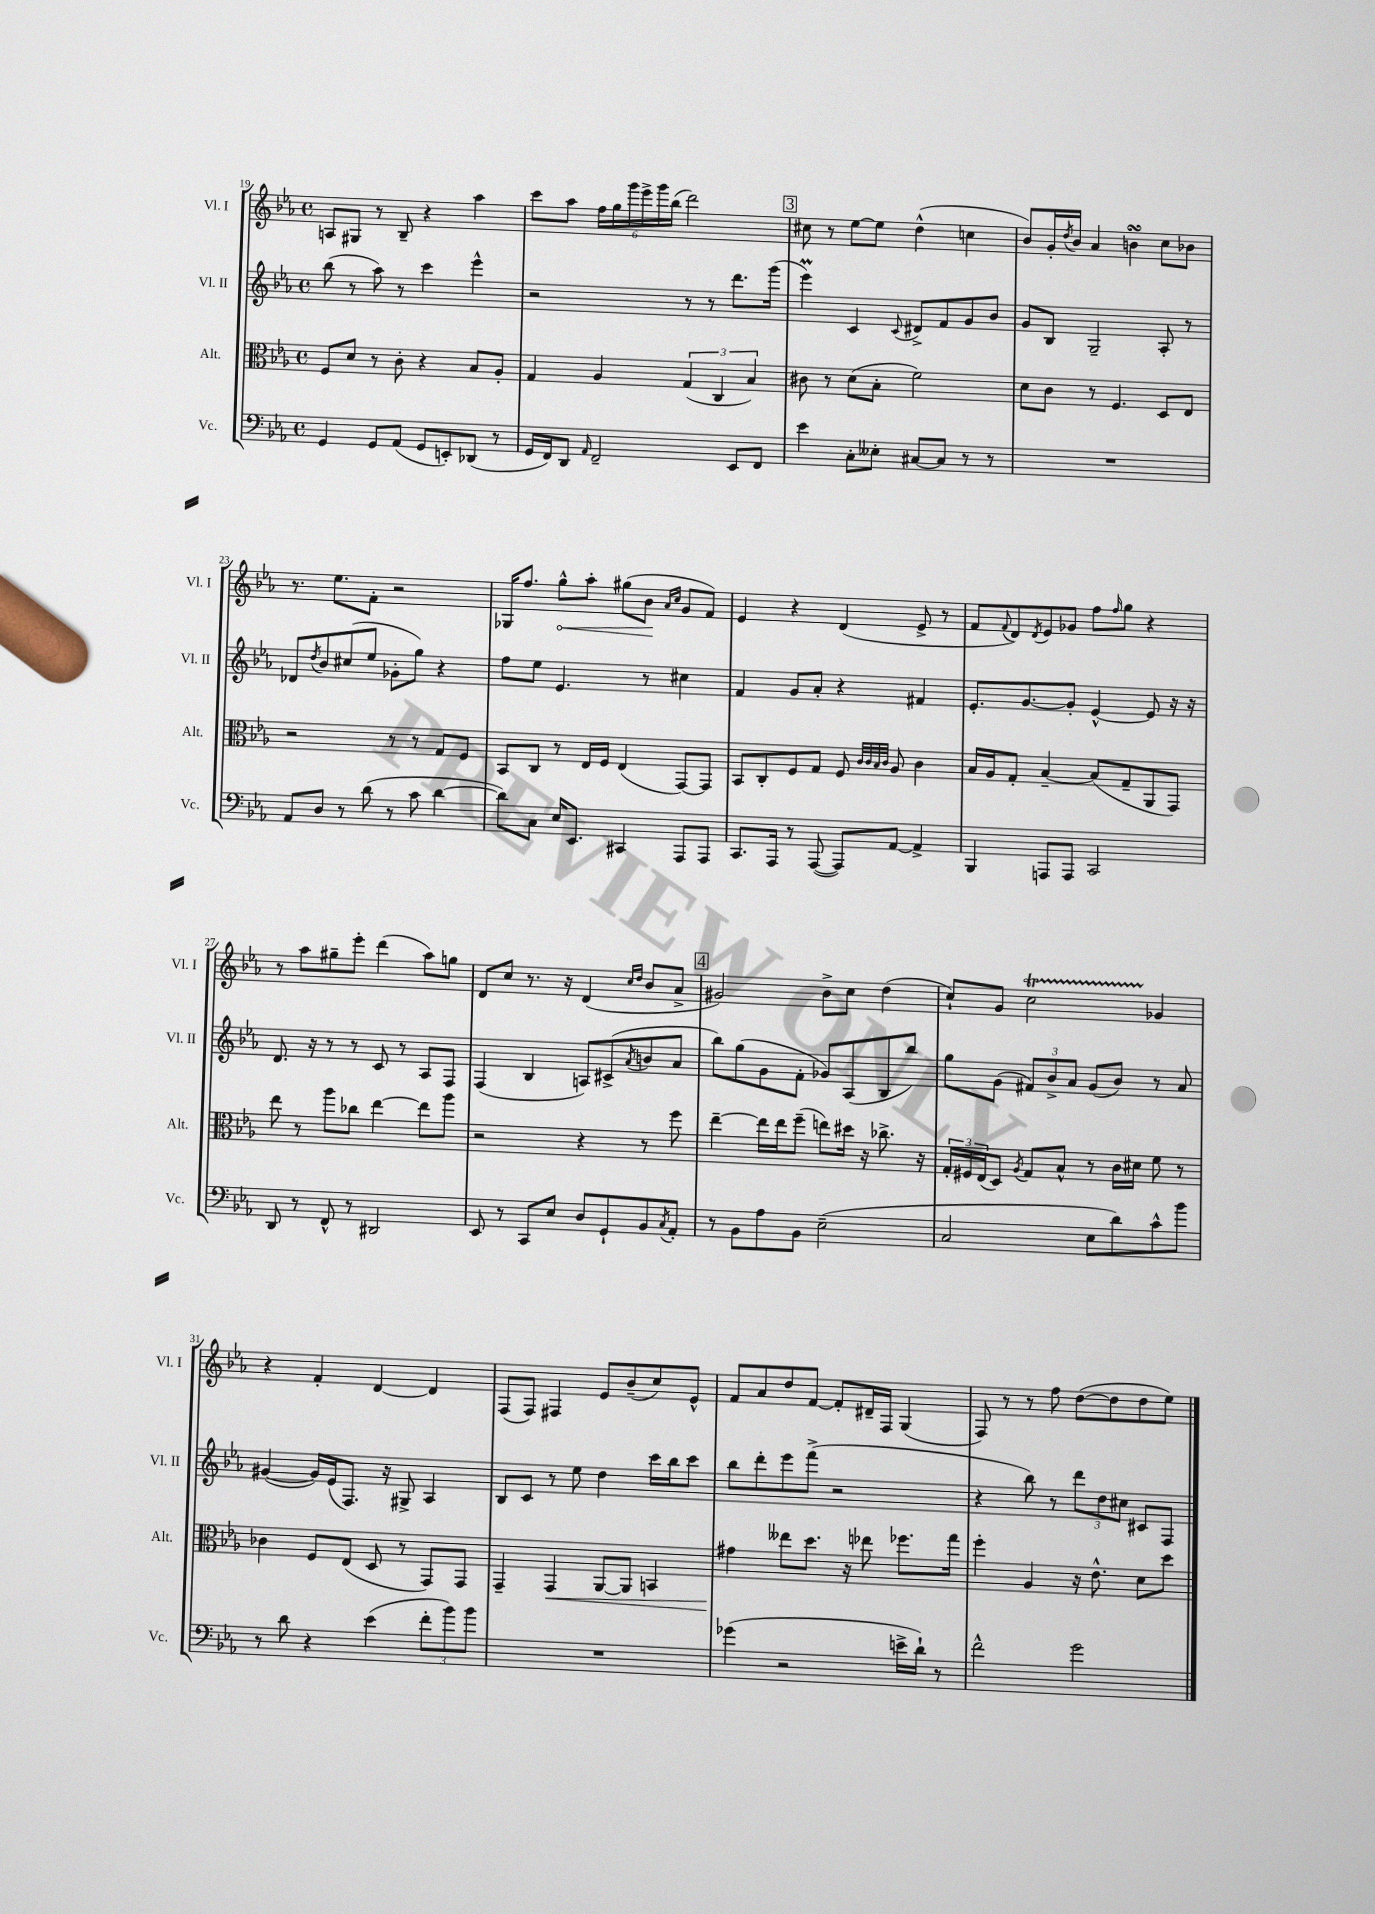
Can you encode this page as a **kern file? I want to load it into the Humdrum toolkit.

**kern	**kern	**kern	**kern
*staff4	*staff3	*staff2	*staff1
*clefF4	*clefC3	*clefG2	*clefG2
*k[b-e-a-]	*k[b-e-a-]	*k[b-e-a-]	*k[b-e-a-]
*M4/4	*M4/4	*M4/4	*M4/4
*met(c)	*met(c)	*met(c)	*met(c)
4GG	8F	(8bb-	8A
.	8d	8r	8G#
8GG	8r	8aa-)	8r
(8AA-	8c'	8r	8B-~
8GG	4r	4ccc	4r
8EE')	.	.	.
(8DD-	8B-	4eee-^^	4aa-
8r	8A-'	.	.
=	=	=	=
16GG	4G	2r	8ccc
16FF)	.	.	.
8DD	.	.	8aa-
16qqAA-	.	.	.
2FF~	4A-	.	24ff
.	.	.	24gg
.	.	.	24ggg
.	.	.	24eee-^
.	.	.	24ggg
.	.	.	(24bb-
.	(6G	8r	2ddd)
.	.	8r	.
.	6C	.	.
8EE-	.	8.ddd	.
.	6B-)	.	.
8FF	.	.	.
.	.	(16ggg	.
=	=	=	=
4e-	8c#	4eee-)	8cc#
.	8r	.	8r
8C'	(8d	4c	[8ee-
8E--'	8B-'	.	8ee-]
.	.	8qqc	.
[8C#	2f)	8d#^	(4dd^^
8C#]	.	8f	.
8r	.	8g	4cc
8r	.	8b-	.
=	=	=	=
1r	8d	8g	8b-)
.	8c	8B-	16g'
.	.	.	8qdd
.	.	.	16b-
.	8r	2G~	4a-
.	4.F	.	.
.	.	.	4b
.	8D	8A-'	8cc
.	8E-	8r	8b-
=	=	=	=
8AA-	2r	8d-	8.r
.	.	8qdd	.
8D	.	8b-	.
.	.	.	8.ee-
8r	.	(8cc#	.
(8d	.	8ee-	8f'
8r	8r	8g-'	2r
8c	8r	8gg)	.
[4d	8G	4r	.
.	8F	.	.
=	=	=	=
8d])	8BB-	8ff	16G-
.	.	.	8.ff
8C	8C	8ee-	.
16E-	8r	4.e-	8gg^^
8.EE-	.	.	.
.	16E-	.	8aa-'
.	16F	.	.
4CC#	(4E-	.	(8gg#
.	.	8r	8b-
.	.	.	16qqa-
.	.	.	16qqcc
8AAA-	[8GG)	4cc#	8g
8AAA-	8GG]	.	8f)
=	=	=	=
8.CC	8BB-	4f	4e-
.	8C'	.	.
16AAA-	.	.	.
8r	8F	8g	4r
([8AAA-	8G	8a-'	.
8AAA-])	8F	4r	(4d
.	32qqc	.	.
.	32qqc	.	.
.	32qqB-	.	.
.	32qqc	.	.
[8AA-	8A-	.	.
4AA-^]	4c	4f#	8e-^
.	.	.	8r
=	=	=	=
4BBB-	16B-	8.e-'	8f
.	16A-	.	.
.	.	.	8qqf
.	8G'	.	8d)
.	.	[8.g	.
.	.	.	8qd
8AAA	[4B-~	.	8e-
8AAA	.	8g']	8g-
2CC	(8B-]	[4e-^^	8ff
.	.	.	16qqff
.	8G~	.	8gg
.	8AA-	8e-]	4r
.	8GG)	16r	.
.	.	16r	.
=	=	=	=
8DD	8ee-	8.d	8r
8r	8r	.	8aa-
.	.	16r	.
8FF^^	8aa-	8r	8gg#~
8r	8cc-	8r	8eee-'
2DD#	[4ee-	8c	(4ddd
.	.	8r	.
.	8ee-]	8A-	8aa-)
.	8aa-	8F	8gg
=	=	=	=
8EE-	2r	(4F	8d
8r	.	.	8cc
8CC	.	4B-	8.r
8E-	.	.	.
.	.	.	16r
8D	4r	8A)	(4d
8GG`	.	(8c#^	.
.	.	.	16qqcc
.	.	8qa-	16qqdd
8BB-	8r	8b	8b-
8qC	.	.	.
8AA-'	8ff	8a-	8a-^
=	=	=	=
8r	[4ee-~	8bb-)	2g#)
8BB-	.	(8gg	.
8A-	16ee-]	8g	.
.	16ee-	.	.
8BB-	(8ff~	8f'	.
(2E-~	8ee)	8g-)	8b-^
.	16dd#	(8A-	8cc
.	16r	.	.
.	8.cc-^	8B-	(4dd
.	.	8bb-)	.
.	16r	.	.
=	=	=	=
2C	24G'	8gg	8cc`)
.	24F#	.	.
.	(24E-	.	.
.	8D)	(8g	8g
.	8qA-	.	.
.	8G	12f#)	2cc
.	.	12b-^	.
.	8B-^^	.	.
.	.	12a-	.
8E-	8r	(8g	.
8d)	16c	8b-)	.
.	16d#	.	.
8c^^	8f	8r	4g-
8b-	8r	8a-	.
=	=	=	=
8r	4c-	([4g#	4r
8d	.	.	.
4r	8F	16g#])	4f'
.	.	(16e-	.
.	(8E-	8.F)	.
(4e-	8D	.	[4d
.	.	16r	.
.	8r	8G#^	.
12f'	8GG)	4A-	4d]
12b-)	.	.	.
.	8GG	.	.
12b-	.	.	.
=	=	=	=
1r	4GG~	8B-	(8F
.	.	8c	8F)
.	4GG	8r	4F#
.	.	8ee-	.
.	[8AA-	4dd	8e-
.	8AA-]	.	(8b-~
.	4BB	16ccc	8cc)
.	.	16bb-	.
.	.	8ccc	8e-^^
=	=	=	=
(4g-	4g#	8bb-	8f
.	.	8ddd'	8a-
2r	8ee--	8eee-	8dd
.	8.dd	(8fff^	[8f
.	.	2r	8f']
.	16r	.	.
.	8ee-	.	16d#~
.	.	.	16F
16e^	8.ff-	.	(4G
16d`)	.	.	.
8r	.	.	.
.	16gg	.	.
=	=	=	=
2f^^	4ff'	4r	8F)
.	.	.	8r
.	4A-	8bb-)	8r
.	.	8r	8ff
2g	16r	12ddd	([8dd
.	8.e-^^	.	.
.	.	12dd	.
.	.	.	8dd]
.	.	12cc#	.
.	8d	8c#	8dd
.	8dd	8F	8ee-)
==	==	==	==
*-	*-	*-	*-
